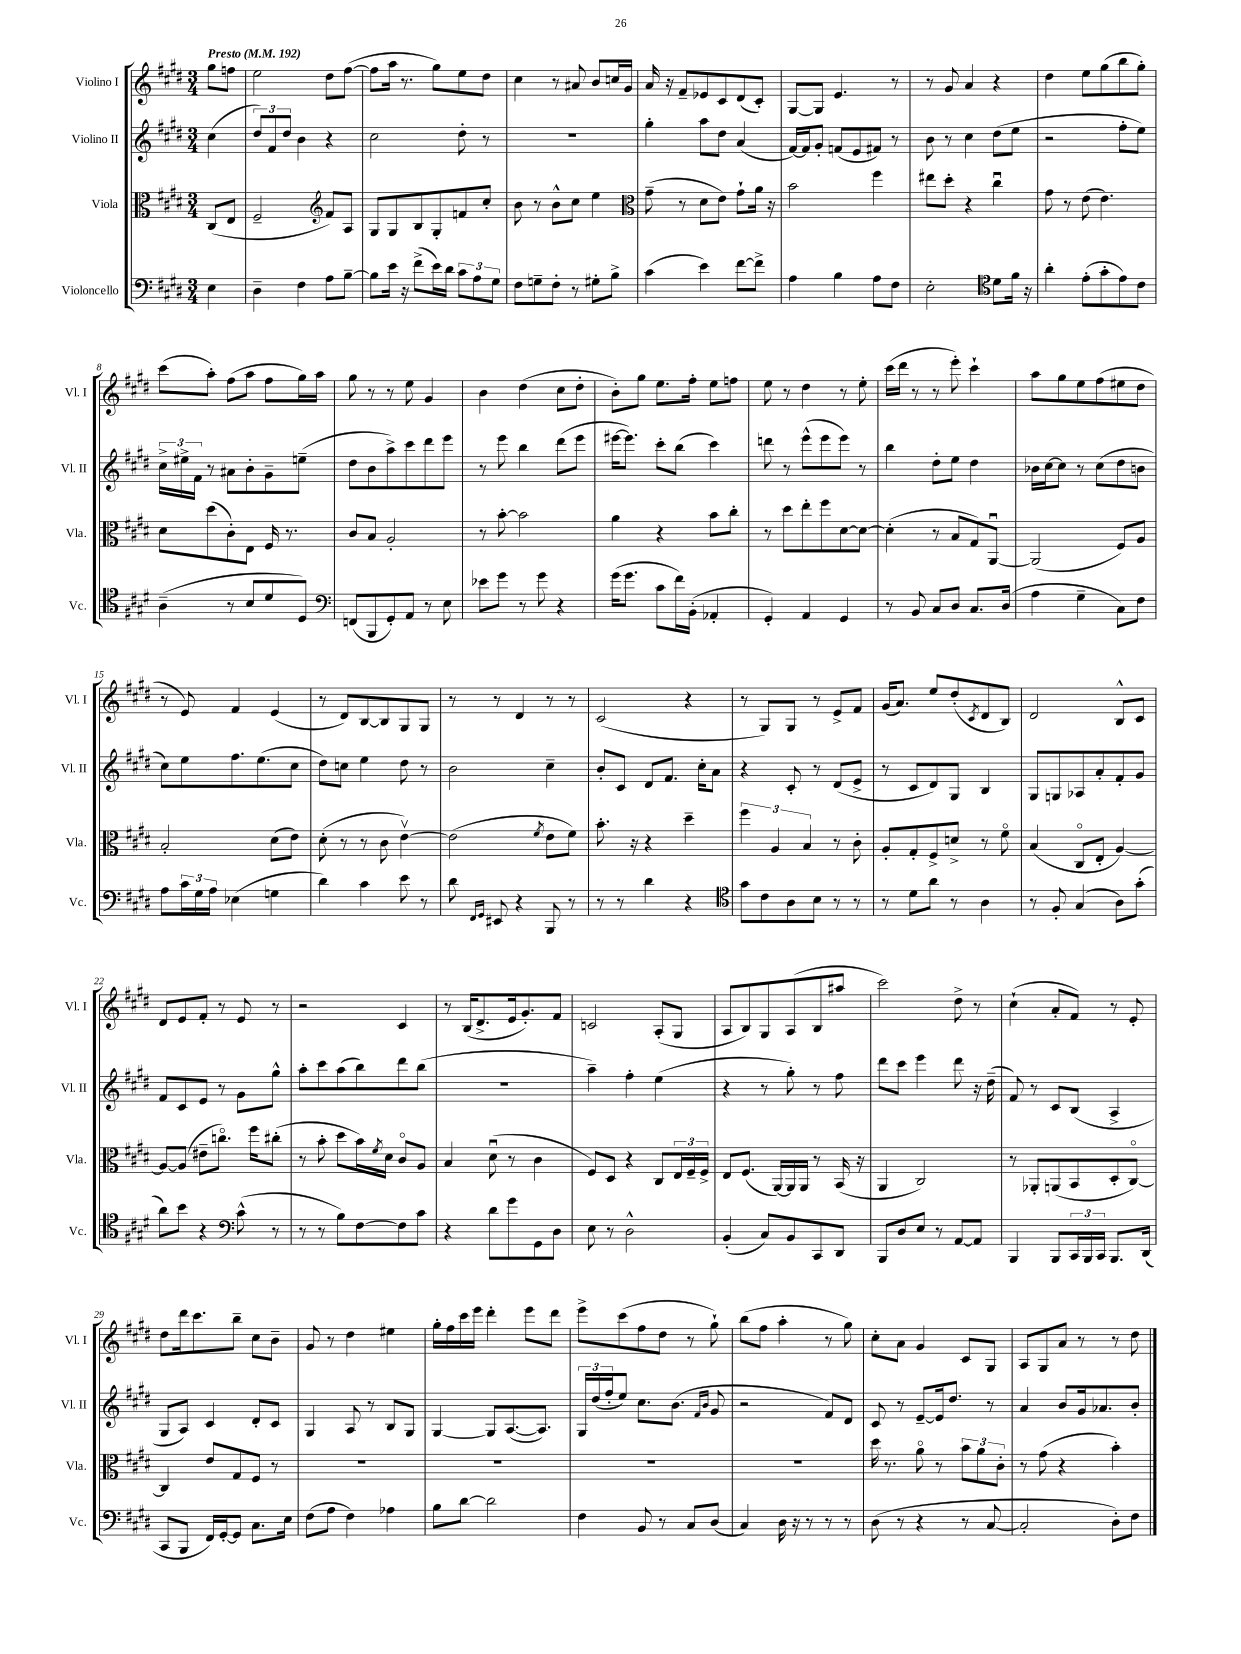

**kern	**kern	**kern	**kern
*staff4	*staff3	*staff2	*staff1
*clefF4	*clefC3	*clefG2	*clefG2
*k[f#c#g#d#]	*k[f#c#g#d#]	*k[f#c#g#d#]	*k[f#c#g#d#]
*M3/4	*M3/4	*M3/4	*M3/4
*MM192	*MM192	*MM192	*MM192
4E	(8C#	(4cc#	8gg#
.	8E	.	8ff
=	=	=	=
4D#~	2F#~	12dd#)	2ee
.	.	12f#	.
.	.	12dd#	.
4F#	.	4b	.
*	*clefG2	*	*
8A	8f#)	4r	8dd#
[8B~	8A	.	([8ff#
=	=	=	=
8B]	8G#	2cc#	8ff#]
16e	8G#	.	16aa
16r	.	.	8.r
(8f#^	8B	.	.
16e)	8G#'	.	8gg#)
16d#	.	.	.
12c#	8f	8dd#'	8ee
12A	.	.	.
.	8cc#'	8r	8dd#
12G#	.	.	.
=	=	=	=
8F#	8b	2.r	4cc#
8G~	8r	.	.
8F#'	8b^^	.	8r
8r	8cc#	.	8a#
8G#'	4ee	.	8b
8B^	.	.	16cc
.	.	.	16g#
=	=	=	=
*	*clefC3	*	*
(4c#	(8g#~	4gg#'	16a
.	.	.	16r
.	8r	.	8f#~
4e)	8d#	8aa	8e-
.	8e)	8dd#	8c#
[8f#	8g#`	(4a	(8d#
8f#^]	16a	.	8c#')
.	16r	.	.
=	=	=	=
4A	2b	[16f#)	[8G#
.	.	16f#]	.
.	.	8g#'	8G#]
4B	.	(8f	4.e
.	.	8e	.
8A	4ff#	8f#)	.
8F#	.	8r	8r
=	=	=	=
2E'	8ee#	8b	8r
.	8dd#'	8r	8g#
.	4r	4cc#	4a
*clefC4	*	*	*
8d#	4cc#u	(8dd#	4r
16f#	.	8ee	.
16r	.	.	.
=	=	=	=
4a'	8g#	2r	4dd#
.	8r	.	.
(8e'	(8e	.	8ee
8g#'	4.e)	.	(8gg#
8e)	.	8ff#'	8bb
8c#	.	8ee)	8gg#')
=	=	=	=
(4A~	8d#	24cc#^	(8ccc#
.	.	24ee#^	.
.	.	24f#	.
.	(8dd#	8r	8aa')
8r	8c#')	8a#	(8ff#
8B	8E	8b'	8aa
8d#	16F#	8g#~	8ff#
.	8.r	.	.
8D#)	.	(8ee~	16gg#)
.	.	.	16aa
=	=	=	=
*clefF4	*	*	*
(8FF	8c#	8dd#	8gg#
8BBB	8B	8b	8r
8GG#')	2A'	8aa^)	8r
8AA	.	8ccc#	8ee
8r	.	8ddd#	4g#
8E	.	8eee	.
=	=	=	=
8e-	8r	8r	4b
8g#	[8b'	8eee	.
8r	2b]	4bb	(4dd#
8g#	.	.	.
4r	.	(8ddd#	8cc#
.	.	8eee	8dd#'
=	=	=	=
(16g#	4a	[16eee#	8b')
8.g#	.	8.eee#])	.
.	.	.	8gg#
8c#	4r	8ccc#'	8.ee
16f#)	.	(8bb	.
(16BB'	.	.	16ff#'
4AA-'	8b	4ccc#)	8ee
.	8cc#'	.	8ff
=	=	=	=
4GG#')	8r	8ddd	8ee
.	8dd#	8r	8r
4AA	8ee'	(8eee^^	4dd#
.	8ff#	8eee	.
4GG#	[8d#	8eee)	8r
.	8d#_	8r	8ee'
=	=	=	=
8r	(4d#']	4bb	(16ccc#
.	.	.	16ddd#
8BB	.	.	8r
8C#	8r	8dd#'	8r
8D#	8B	8ee	8eee')
8.C#	8G#)	4dd#	4ccc#`
.	[8AAu	.	.
(16D#	.	.	.
=	=	=	=
4A	(2AA]	16b-	8aa
.	.	[16cc#	.
.	.	8cc#]	8gg#
4G#~	.	8r	8ee
.	.	(8cc#	(8ff#
8C#)	8F#)	8dd#	8ee#
8F#	8A	8b	8dd#
=	=	=	=
8A	2B'	8cc#)	8r
24c#	.	8ee	8e)
24G#	.	.	.
24A	.	.	.
(4E-	.	8.ff#	4f#
.	.	(8.ee	.
4G	(8d#	.	(4e
.	8e)	8cc#	.
=	=	=	=
4d#)	(8d#'	8dd#)	8r
.	8r	8cc	8d#)
4c#	8r	4ee	[8B
.	8c#	.	8B]
8e	[4ev)	8dd#	8G#
8r	.	8r	8G#
=	=	=	=
8d#	(2e]	2b	8r
16qqFF#	.	.	.
16qqGG#	.	.	.
8EE#	.	.	8r
4r	.	.	4d#
.	8qf#	.	.
8BBB	8e	4cc#~	8r
8r	8f#)	.	8r
=	=	=	=
8r	8.b'	8b'	(2c#
8r	.	8c#	.
.	16r	.	.
4d#	4r	8d#	.
.	.	8.f#	.
4r	4dd#~	.	4r
.	.	16cc#'	.
.	.	8a	.
=	=	=	=
*clefC4	*	*	*
8g#	6ff#	4r	8r
8c#	.	.	8G#)
.	6A	.	.
8A	.	8c#'	8G#
.	6B	.	.
8B	.	8r	8r
8r	8r	(8d#	8e^
8r	8c#'	8e^	8f#
=	=	=	=
8r	8A'	8r	(16g#
.	.	.	8.a)
8d#	8G#'	8c#	.
8a	8F#^	8d#)	8ee
8r	8d^	8G#	(8dd#'
.	.	.	8qc#
4A	8r	4B	8d#
.	8f#o	.	8B)
=	=	=	=
8r	(4B	8G#	2d#
8F#'	.	8G	.
(4G#	8C#o	8A-	.
.	8E'	8a'	.
8A)	[4A)	8f#'	8B^^
(8g#'	.	8g#	8c#
=	=	=	=
8a)	8A_	8f#	8d#
8b	(8A]	8c#	8e
4r	8e#~	8e	8f#'
.	8.cco)	8r	8r
*clefF4	*	*	*
(8c#^^	.	8g#	8e
.	16ff#	.	.
8r	(8cc#'	8gg#^^	8r
=	=	=	=
8r	8r	8aa'	2r
8r	8b'	8ccc#	.
8B)	8dd#	(8aa	.
[8F#	16b)	8bb)	.
.	8qf#	.	.
.	16d#	.	.
8F#]	8c#o	8ddd#	4c#
8c#	8A	(8bb	.
=	=	=	=
4r	4B	2.r	8r
.	.	.	(16B
.	.	.	8.d#^
8d#	(8d#u	.	.
8g#	8r	.	16e
.	.	.	8.g#')
8GG#	4c#	.	.
8D#	.	.	8f#
=	=	=	=
8E	8F#)	4aa~)	2c
8r	8D#	.	.
2D#^^	4r	4ff#'	.
.	8C#	(4ee	(8A'
.	24E	.	8G#
.	24F#~	.	.
.	24F#^	.	.
=	=	=	=
(4BB'	8E	4r	8A
.	(8.F#	.	8B)
8C#)	.	8r	8G#
.	[16AA)	.	.
8BB	16AA]	8gg#')	(8A
.	16AA	.	.
8CC#	8r	8r	8B
8DD#	(16BB	8ff#	8aa#
.	16r	.	.
=	=	=	=
8BBB	4AA	8ddd#	2ccc#)
8D#	.	8ccc#	.
8E	2C#)	4eee	.
8r	.	.	.
[8AA	.	8ddd#	8dd#^
8AA]	.	16r	8r
.	.	(16dd#~	.
=	=	=	=
4BBB	8r	8f#)	(4cc#`
.	8AA-'	8r	.
8BBB	(8AA	8c#	8a'
24CC#	8BB	(8B	8f#)
24BBB	.	.	.
24CC#	.	.	.
8.BBB	8D#'	4A^	8r
.	[8C#o)	.	8e'
(16DD#	.	.	.
=	=	=	=
8CC#	4C#]	8G#	8dd#
8BBB	.	8A)	16ddd#
.	.	.	8.ccc#
16FF#)	8e	4c#	.
[16GG#'	.	.	.
8GG#]	8G#	.	8bb~
8.C#	8F#	8d#'	8cc#
.	8r	8c#	8b~
16E	.	.	.
=	=	=	=
(8F#	2.r	4G#	8g#
8A	.	.	8r
4F#)	.	8A	4dd#
.	.	8r	.
4A-	.	8B	4ee#
.	.	8G#	.
=	=	=	=
8B	2.r	[4G#	16gg#'
.	.	.	16ff#
[8d#	.	.	16ccc#
.	.	.	16eee
2d#]	.	8G#]	4ddd#'
.	.	([8.A	.
.	.	.	8eee
.	.	8.A])	.
.	.	.	8ddd#
=	=	=	=
4F#	2.r	24G#	8eee^
.	.	(24dd#	.
.	.	24ff#'	.
.	.	8ee)	(8ccc#
8BB	.	8.cc#	8ff#
8r	.	.	8dd#
.	.	(8.b	.
8C#	.	.	8r
.	.	16qqf#	.
.	.	16qqb	.
(8D#	.	8g#	8gg#`)
=	=	=	=
4C#)	2.r	2r	(8bb
.	.	.	8ff#
16D#	.	.	4aa'
16r	.	.	.
8r	.	.	.
8r	.	8f#)	8r
8r	.	8d#	8gg#)
=	=	=	=
(8D#	16dd#	8c#	8cc#'
.	8.r	.	.
8r	.	8r	8a
4r	8ao	[8e~	4g#
.	8r	16e]	.
.	.	8.dd#	.
8r	12b	.	8c#
.	12a	.	.
[8C#	.	8r	8G#
.	12c#'	.	.
=	=	=	=
2C#']	8r	4a	8A
.	(8g#	.	8G#
.	4r	8b	8a
.	.	16g#	8r
.	.	8.a-	.
8D#')	4b')	.	8r
8F#	.	8b'	8dd#
==	==	==	==
*-	*-	*-	*-
